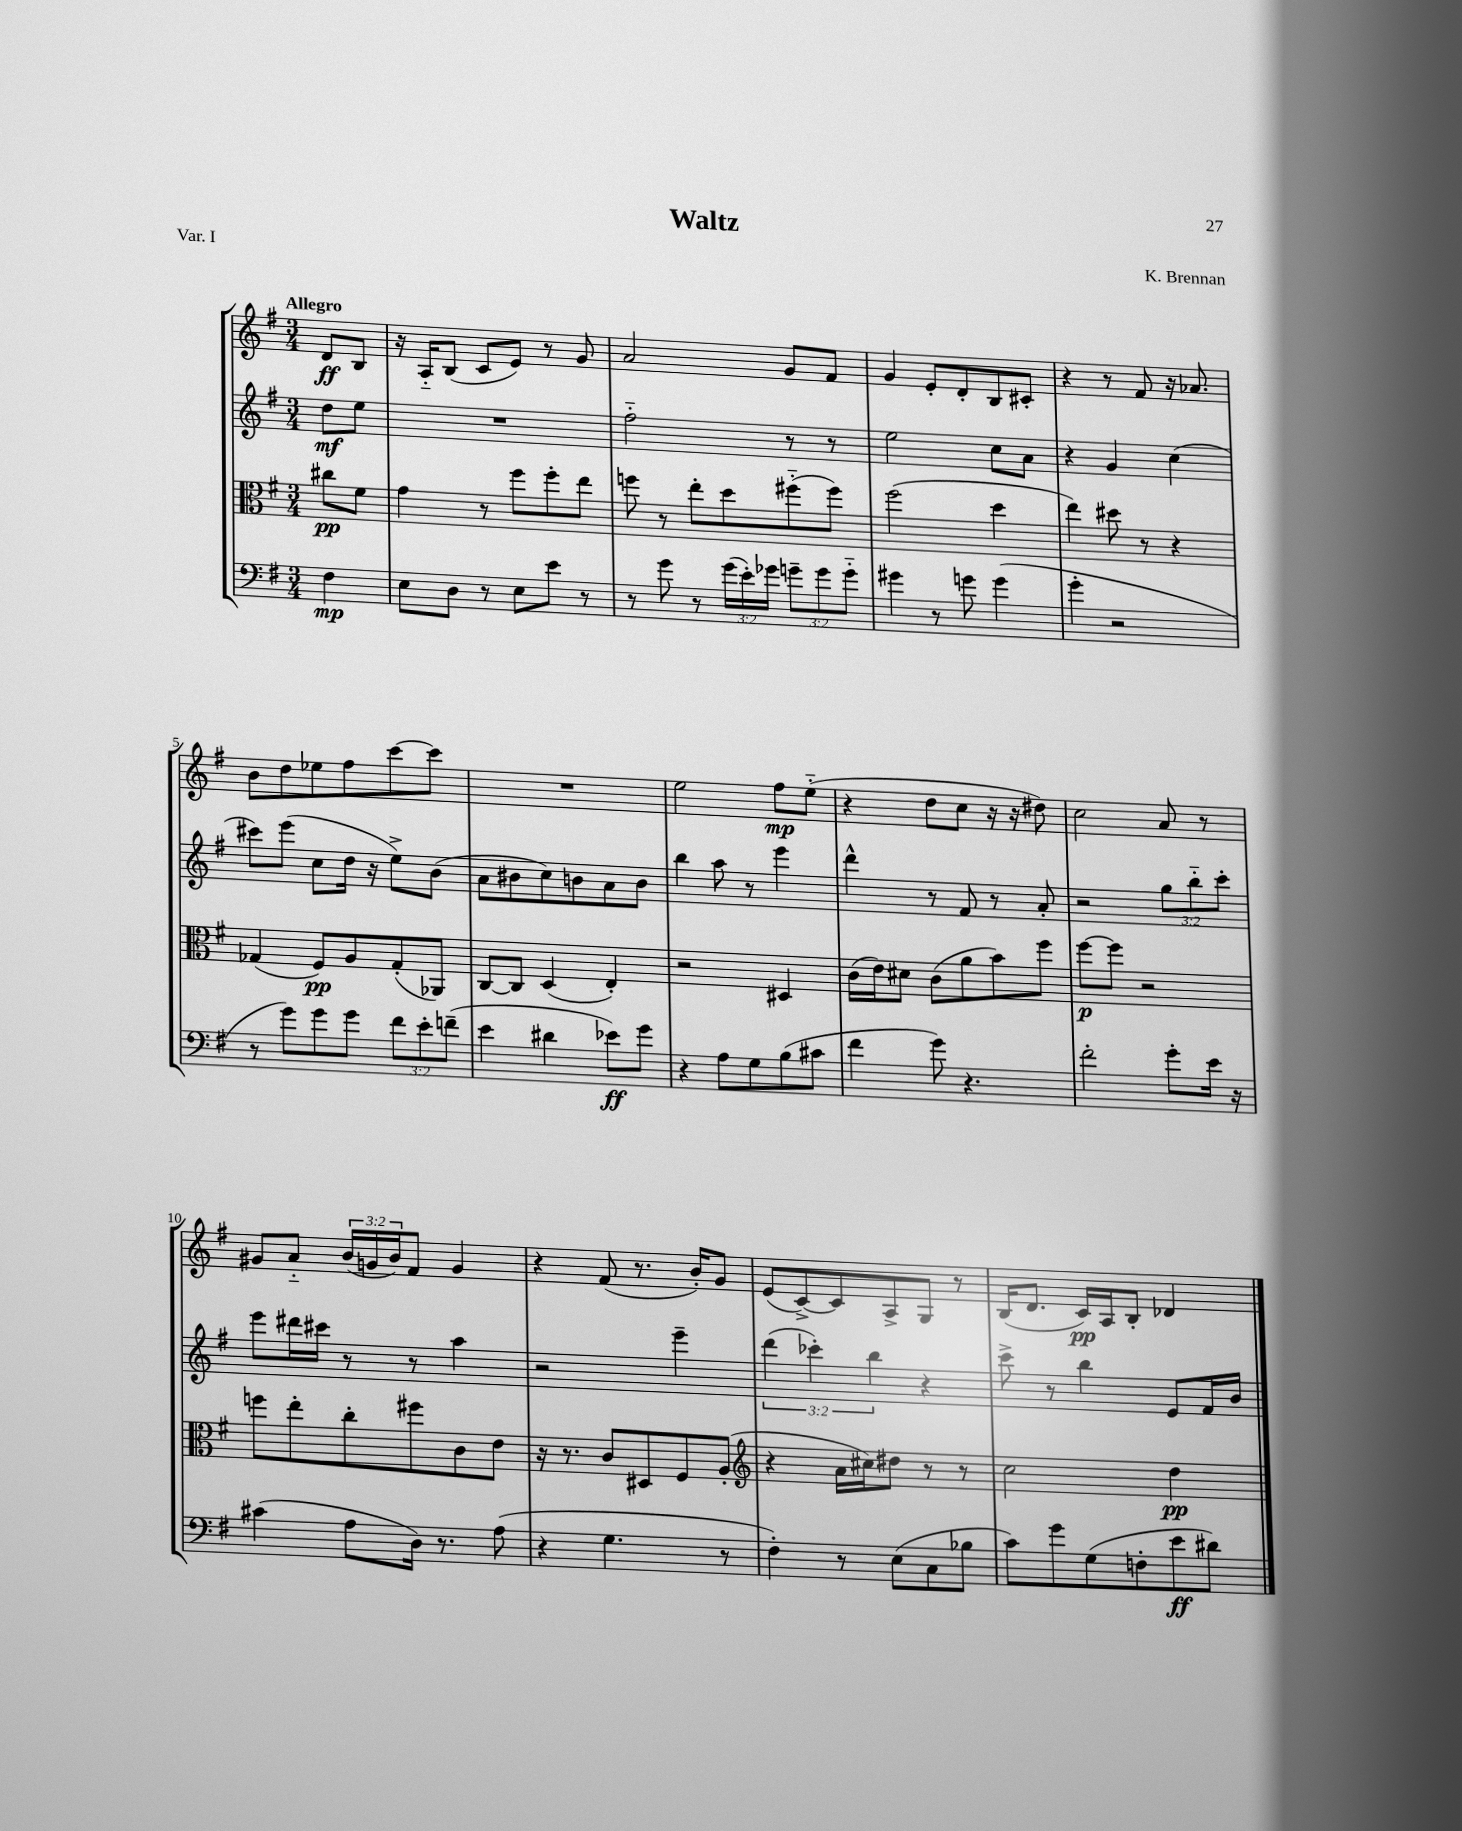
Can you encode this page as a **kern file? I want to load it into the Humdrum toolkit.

**kern	**kern	**kern	**kern
*staff4	*staff3	*staff2	*staff1
*clefF4	*clefC3	*clefG2	*clefG2
*k[f#]	*k[f#]	*k[f#]	*k[f#]
*M3/4	*M3/4	*M3/4	*M3/4
4F#\	8cc#\L	8dd\L	8d/L
.	8f#\J	8ee\J	8B/J
=	=	=	=
8E\L	4g\	2.r	16r
.	.	.	16A'~/LK
8D\J	.	.	(8B/J
8r	8r	.	8c/L
8E\L	8ff#\L	.	8e/J)
8e\J	8ff#'\	.	8r
8r	8ee\J	.	8g/
=	=	=	=
8r	8ff\	2ff#'~\	2a/
8g\	8r	.	.
8r	8ee'\L	.	.
(24g\LL	8dd\	.	.
24e'\)	.	.	.
24g-\JJ	.	.	.
12g~\L	(8ff#'~\	8r	8g/L
12g\	.	.	.
.	8ff#\J)	8r	8f#/J
12g'~\J	.	.	.
=	=	=	=
4g#\	(2ff#\	2ee\	4g/
8r	.	.	8e'/L
8g\	.	.	8d'/
(4g\	4dd\	8cc\L	8B/
.	.	8a\J	8c#'/J
=	=	=	=
4g'\	4ee\)	4r	4r
2r	8dd#\	4g/	8r
.	8r	.	8f#/
.	4r	(4cc\	16r
.	.	.	8.a-/
=	=	=	=
8r	(4G-/	8ccc#\L)	8b\L
8g\L)	.	(8eee\J	8dd\
8g\	8F#/L)	8cc\L	8ee-\
8g\J	8A/	16dd\Jk	8ff#\
.	.	16r	.
12f#\L	(8G-'/	8ee^\L)	[8ccc\
12e'\	.	.	.
.	8AA-/J)	(8b\J	8ccc\]J
(12f~\J	.	.	.
=	=	=	=
4e\	[8C/L	8a\L	2.r
.	8C/]J	8b#\	.
4d#\	(4D/	8cc\)	.
.	.	8b\	.
8e-\L)	4E'/)	8a\	.
8g\J	.	8b\J	.
=	=	=	=
4r	2r	4bb\	2ee\
8A\L	.	8aa\	.
8G\	.	8r	.
(8B\	4D#/	4eee\	8ff#\L
8c#\J	.	.	(8ee'~\J
=	=	=	=
4f#\	(16c\LL	4ddd^^\	4r
.	16e\J)	.	.
.	8d#\J	.	.
8g\)	(8c\L	8r	8dd\L
4.r	8a\	8f#/	8cc\J
.	8b\)	8r	16r
.	.	.	16r
.	8ff#\J	8a'/	8dd#\)
=	=	=	=
2f#'\	[8ff#\L	2r	2cc\
.	8ff#\]J	.	.
.	2r	.	.
8g'\L	.	12gg\L	8a/
.	.	12bb'~\	.
16e\Jk	.	.	8r
.	.	12ccc'\J	.
16r	.	.	.
=	=	=	=
(4c#\	8ff\L	8eee\L	8g#/L
.	8ee'\	16ddd#\L	8a'~/J
.	.	16ccc#\JJ	.
8A\L	8cc'\	8r	(24b/LL
.	.	.	24g/
.	.	.	24b/J)
16D\Jk)	8ff#\	8r	8f#/J
8.r	.	.	.
.	8c\	4aa\	4g/
(8A\	8e\J	.	.
=	=	=	=
4r	16r	2r	4r
.	8.r	.	.
4.G\	8c/L	.	(8f#/
.	8D#/	.	8.r
.	8F#/	4eee~\	.
.	.	.	16b'/LK)
8r	(8A'/J	.	8g/J
=	=	=	=
*	*clefG2	*	*
4F#'\)	4r	(6ddd\	(8e/L
.	.	.	[8c^/)
.	.	6ccc-'\)	.
8r	16a\LL	.	8c/]
.	16cc#\J)	.	.
.	.	6bb\	.
(8E\L	8dd#\J	.	8A^/
8C\	8r	4r	8G/J
8B-\J	8r	.	8r
=	=	=	=
8c\L)	2cc\	8ccc^\	(16B/LK
.	.	.	8.d/J
8g\	.	8r	.
(8G\	.	4bb\	16c/LL)
.	.	.	16A/J
8F'\	.	.	8B'/J
8e\	4dd\	8e/L	4d-/
8d#\J)	.	16f#/L	.
.	.	16b/JJ	.
==	==	==	==
*-	*-	*-	*-
